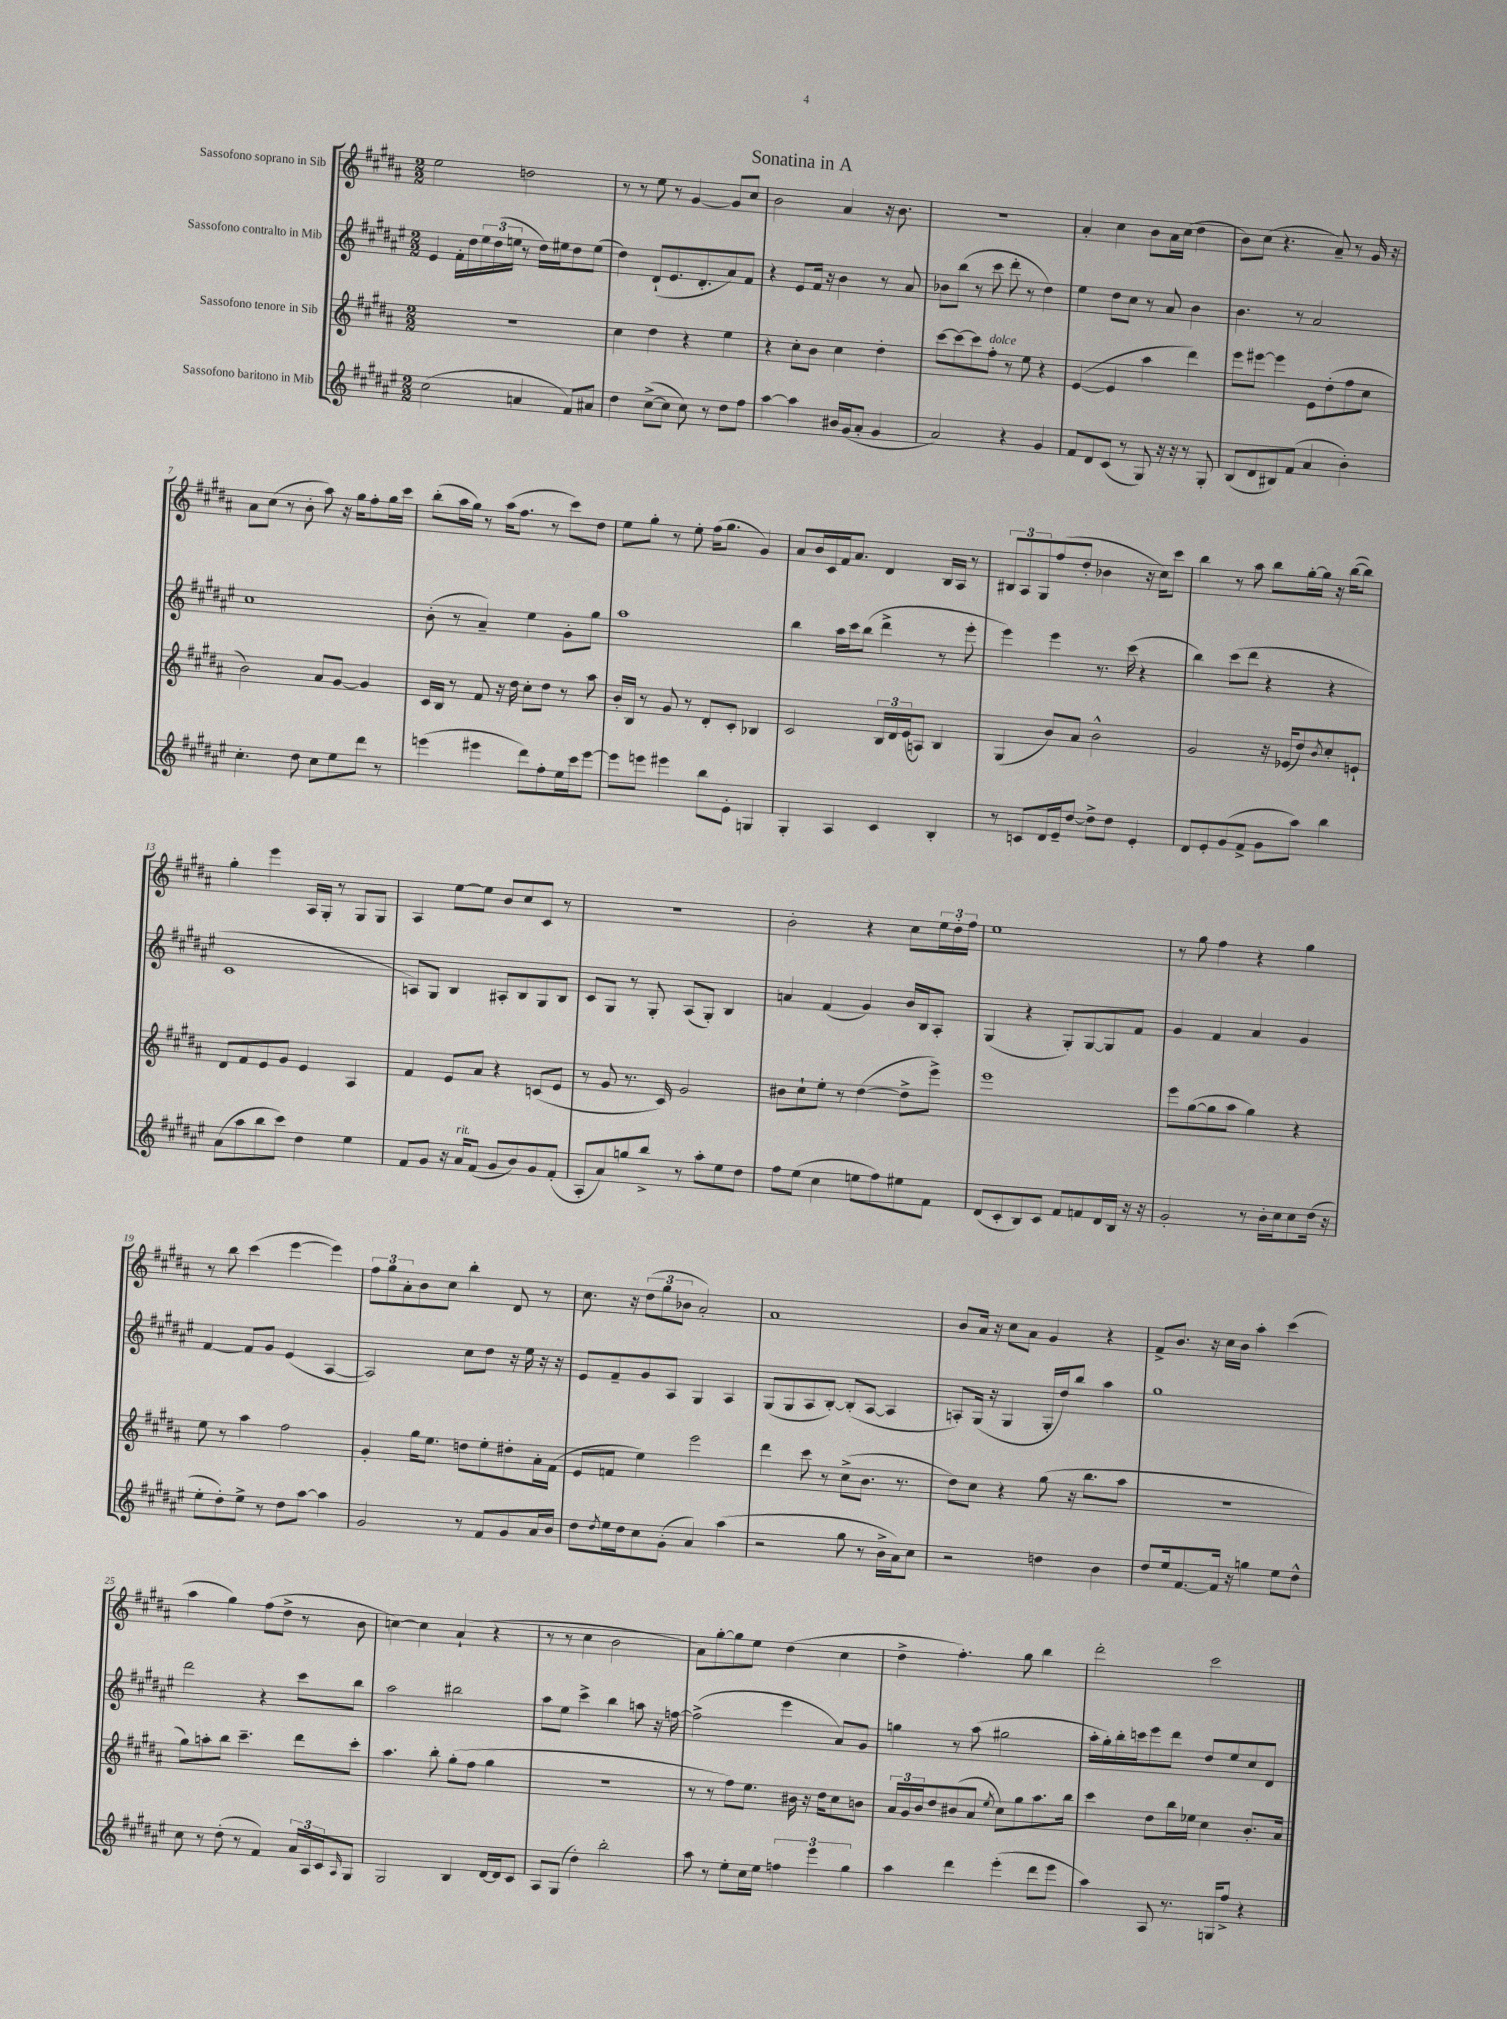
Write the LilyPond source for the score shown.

\header { title = "Sonatina in A" }
<<
\new StaffGroup <<
\new Staff = "s0" \with { instrumentName = "Sassofono soprano in Sib" } {
    \clef treble \key b \major \numericTimeSignature \time 2/2
    e''2 d''2 |
    r8 r8 e''8 r8 gis'4~ gis'8 cis''8 |
    b'2 ais'4 r16 b'8. |
    R1 |
    ais'4-. cis''4 b'8 ais'16 cis''16( dis''4 |
    b'8) cis''8( r4. ais'8--) r8 gis'16 r16 |
    ais'8 cis''8( r8 b'8-. ais''8) r16 gis''16 fis''8-. gis''16 cis'''16 |
    b''8-.( ais''16 gis''16) r8 ais''16( fis''8. r8 cis'''8) dis''8 |
    e''8 gis''8-. r8 e''8-. fis''16( gis''8. gis'4) |
    ais'8 b'16 cis'16 fis'16 ais'8. dis'4 b16 ais16 r8 |
    \tuplet 3/2 { bis8 ais8 gis8 } fis''8( dis''8-. bes'4 r16 cis''16) cis'''8 |
    b''4 r8 ais''8 b''8 gis''16~-. gis''16 r16 b''16~( b''8) |
    gis''4-. e'''4 ais16 gis16-. r8 gis8 gis8 |
    ais4 e''8~ e''8 b'8 cis''8 cis'8 r8 |
    r1 |
    b'2-. r4 cis''8 \tuplet 3/2 { e''16 dis''16-. fis''16 } |
    e''1 |
    r8 gis''8 fis''4 r4 gis''4 |
    r8 b''8 cis'''4( e'''4~ e'''4) |
    \tuplet 3/2 { fis''8 gis''8 ais'8-. } b'8 cis''8 b''4-. dis'8 r8 |
    cis''8. r16 \tuplet 3/2 { dis''8( gis''8 bes'8 } ais'2-.) |
    ais'1 |
    b'8 ais'16 r16 cis''8 ais'8 gis'4 r4 |
    fis'8-> b'8. r16 cis''16 b'16 ais''4-. cis'''4( |
    ais''4 gis''4) fis''8( dis''8-> r8 b'8 |
    c''4~) c''4 ais'4-!( r4 |
    r8 r8 cis''4 b'2 |
    ais'8) gis''8~-. gis''8 e''8 dis''4( cis''4 |
    dis''4-> fis''4.-.) gis''8 b''4 |
    dis'''2-. cis'''2 \bar "|." |
}
\new Staff = "s1" \with { instrumentName = "Sassofono contralto in Mib" } {
    \clef treble \key fis \major \numericTimeSignature \time 2/2
    eis'4 fis'16-. dis''16 \tuplet 3/2 { eis''16 dis''16( e''16 } r8 dis''16) eis''16 dis''8 eis''8( |
    dis''4) dis'8-!( eis'8. dis'8.-. ais'8) fis'8 |
    r4 eis'8 fis'16 r16 b'4 r8 ais'8 |
    bes'8 b''8( r8 cis'''8 dis'''8-. r8 dis''4) |
    eis''4 dis''8 cis''8 r8 ais'8 b'4 |
    b'4. r8 ais'2 |
    cis''1 |
    b'8-.( r8 ais'4--) eis''4 gis'8-. gis''8 |
    ais''1 |
    b''4 ais''16 cis'''16 b''8( dis'''4-> r8 eis'''8-. |
    eis'''4) eis'''4 r8. cis'''16( r4 |
    b''4) cis'''8( dis'''8 r4 r4 |
    cis'1 |
    a8) gis8 b4 ais8-. b8 gis8 b8 |
    cis'8 gis8 r8 gis8-. ais8( gis8-.) b4 |
    a'4 fis'4( gis'4) b'16 b16 ais8-. |
    gis4( r4 gis8-.) gis8~ gis8 fis'8 |
    gis'4 fis'4 ais'4 gis'4 |
    fis'4~ fis'8 gis'8 eis'4( ais4~ |
    ais2) cis''8 dis''8 r16 eis''16 r16 r16 |
    eis'8 fis'8-- gis'8 ais8 gis4 ais4 |
    gis8( gis8 ais8 b8~-.) b8-.( ais8~ ais4 |
    a8-.) gis16( r16 gis4 gis16-. dis''16) b''8 ais''4 |
    gis''1 |
    dis'''2 r4 cis'''8 b''8 |
    ais''2 bis''2 |
    ais''8 eis''8 cis'''4-> b''4 a''8 r16 f''16~ |
    f''2->( eis'''4 ais'8) gis'8 |
    g''4 r8 ais''8( gis''2 |
    ais''16-. gis''16-.) b''16-. c'''16 eis'''8 dis'''8 dis''8 eis''8 cis''8 dis'8 \bar "|." |
}
\new Staff = "s2" \with { instrumentName = "Sassofono tenore in Sib" } {
    \clef treble \key b \major \numericTimeSignature \time 2/2
    R1 |
    cis''4 dis''4 r4 e''4 |
    r4 cis''8-. b'8 cis''4 dis''4-. |
    cis'''8~ cis'''8~ cis'''8 fis''8-.^\markup { \italic "dolce" } r8 e''8 r4 |
    e'4~( e'4 ais''4 dis'''4) |
    e'''8 eis'''8~ eis'''4 e'8 dis''8-.( fis''8 cis''8 |
    b'2) ais'8 gis'8~ gis'4 |
    cis'16 b16 r8 fis'8 r16 dis''16 cis''8-. dis''8 r8 ais''8 |
    b'16-. b16 r8 gis'8 r8 dis'8-. cis'8-. bes4 |
    cis'2 \tuplet 3/2 { b16 dis'16 e'16( } a8) b4 |
    gis4( b'8) ais'8 b'2-^ |
    gis'2 r16 ees'16( dis''8) \acciaccatura { b'8 } cis''8-. e'8-! |
    dis'8 fis'8 e'8 gis'8 e'4 ais4 |
    fis'4 e'8 ais'8 r4 c'8( e'8 |
    r8 gis'8 r8. cis'16) gis'2 |
    bis'8 cis''8-! e''8-. r8 dis''4~( dis''8-> e'''8->) |
    e'''1 |
    e'''8 gis''8~( gis''8 ais''8 gis''4) r4 |
    e''8 r8 ais''4 fis''2 |
    gis'4-. gis''16 e''8. d''8 e''8-. dis''8-. ais'16-. fis'16( |
    e'8 f'8 e''4) e'''2 |
    dis'''4 cis'''8 r8 cis''8->( b'8. r8. |
    dis''8) cis''8 r4 gis''8( r16 b''8. ais''8 |
    r1 |
    gis''8) a''8-. b''8 cis'''4.-- dis'''8 cis'''8-. |
    ais''4. b''8-. gis''8-.( fis''8 gis''4 |
    R1 |
    r8 r8 fis''8) e''8. bis'16 r16 dis''16 cis''8 b'8 |
    \tuplet 3/2 { ais'16 gis'16 b'16 } dis''8 bis'8( ais'8 \acciaccatura { e''8 } cis''8) gis''8 ais''8. b''16 |
    cis'''4 dis''8 b''16 ees''16 cis''4 b'8.-. ais'16 \bar "|." |
}
\new Staff = "s3" \with { instrumentName = "Sassofono baritono in Mib" } {
    \clef treble \key fis \major \numericTimeSignature \time 2/2
    cis''2( a'4 fis'8) ais'8 |
    dis''4 cis''8~->( cis''8 cis''8) r8 dis''8 fis''8 |
    ais''4~ ais''4 bis'16 gis'16( ais'8-. gis'4 |
    ais'2) r4 gis'4 |
    fis'8 dis'8 cis'8( r8 gis8) r16 r16 r8 gis8-. |
    b8( dis'8 bis8) fis'8( ais'4 b'4-.) |
    cis''4.-. dis''8 cis''8 eis''8 dis'''8 r8 |
    e'''4( eis'''4 dis'''8) fis''8-. eis''16 cis'''16 eis'''8~ |
    eis'''8 e'''8 eis'''4 b''8 eis'8-. g4 |
    gis4-. ais4 cis'4 b4-. |
    r8 c'8 dis'16 eis'16-- dis''8~ dis''8-> dis''8 eis'4-. |
    dis'8 eis'8-. gis'8( fis'8-> gis'8 ais''8) b''4 |
    ais'8( ais''8 b''8 cis'''8) dis''4 eis''4 |
    fis'8 gis'8 r16 ais'16^\markup { \italic "rit." } fis'8( gis'8 b'8) gis'8 fis'8-.( |
    ais8-. ais'8) g''8 b''8-> r8 ais''8-. eis''8 dis''8 |
    fis''8 eis''8( cis''4 e''8 fis''8) eis''8 fis'8 |
    dis'8( cis'8-. b8) cis'8 fis'8 f'8 dis'16 b16 r16 r16 |
    gis'2-. r8 b'16-. cis''16 cis''8 dis''16( r16 |
    eis''8-. dis''8-.) eis''8-> r8 dis''8 ais''8~ ais''4 |
    gis'2 r8 fis'8 gis'8 ais'16 b'16 |
    dis''8 \acciaccatura { dis''8 } eis''16 dis''16 cis''8 gis'8-.( ais'4) ais''4( |
    r2 gis''8 r8 b'16-> ais'16) cis''8 |
    r2 d''4 b'4 |
    dis''8 eis''16 fis'8.~ fis'16 r16 g''4 eis''8 dis''8-^ |
    cis''8 r8 dis''8-.( r8 fis'4) \tuplet 3/2 { ais'16 ais16 cis'16 } \grace { ais16 } gis8 |
    gis2 b4 dis'16~ dis'16 cis'8 |
    ais8 gis8( dis''4-.) b''2-. |
    ais''8 r8 eis''8-. cis''16 eis''16 \tuplet 3/2 { f''4 eis'''4 gis''4 } |
    ais''4 dis'''4 eis'''4-.( dis'''8 eis'''8 |
    ais''4) ais8 r8. g16 fis''8-> r4 \bar "|." |
}
>>
>>
